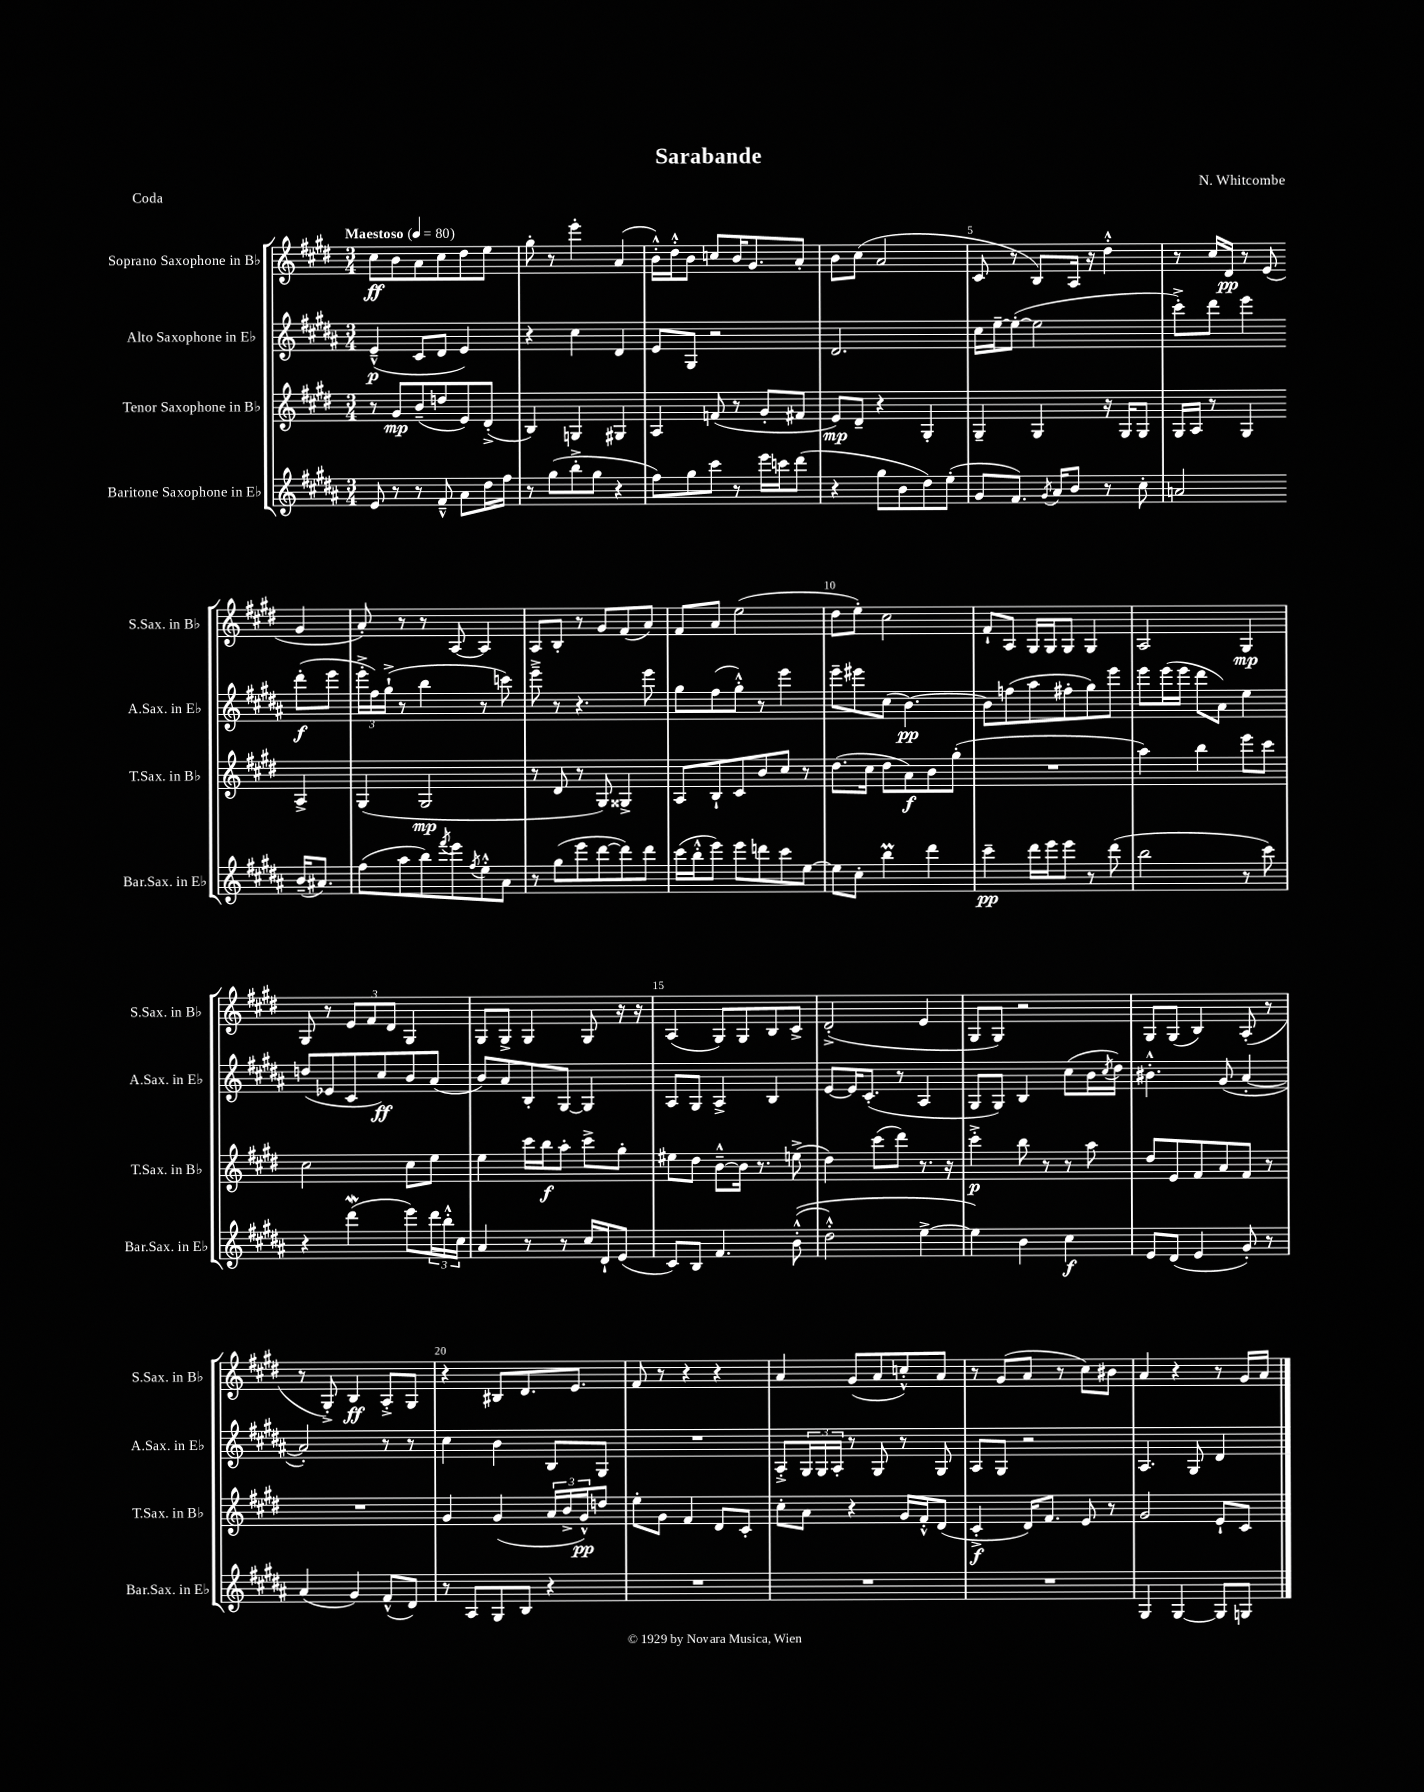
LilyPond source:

\header { title = "Sarabande" composer = "N. Whitcombe" piece = "Coda" }
<<
\new StaffGroup <<
\new Staff = "s0" \with { instrumentName = "Soprano Saxophone in Bb" shortInstrumentName = "S.Sax. in Bb" } {
    \clef treble \key e \major \numericTimeSignature \time 3/4 \tempo "Maestoso" 4 = 80
    cis''8\ff b'8 a'8 cis''8 dis''8 e''8 |
    gis''8-. r8 e'''4-. a'4( |
    b'16-.-^) dis''16-.-^ b'8 c''8 b'16 gis'8. a'8-. |
    b'8 cis''8( a'2 |
    cis'8 r8 b8) a16 r16 dis''4-.-^ |
    r8 cis''16 dis'16\pp r8 e'8( gis'4 |
    a'8-.) r8 r8 a8~ a4 |
    a8 b8-. r8 gis'8 fis'8( a'8) |
    fis'8 a'8 e''2( |
    dis''8 e''8-.) cis''2 |
    fis'8-! a8 gis16 gis16 gis8 gis4 |
    a2 gis4\mp |
    gis8 r8 \tuplet 3/2 { e'8 fis'8 dis'8 } gis4 |
    gis8 gis8-> gis4 gis8 r16 r16 |
    a4( gis8) gis8 b8 cis'8-> |
    dis'2-.->( e'4 |
    gis8 gis8) r2 |
    gis8 gis8( b4) a8-.( r8 |
    r8 gis8-.->) b4\ff a8-.-> gis8 |
    r4 bis8 dis'8. e'8. |
    fis'8 r8 r4 r4 |
    a'4 gis'8( a'8 c''8-.-^) a'8 |
    r8 gis'8( a'8 r8 cis''8) bis'8 |
    a'4 r4 r8 gis'16 a'16 \bar "|." |
}
\new Staff = "s1" \with { instrumentName = "Alto Saxophone in Eb" shortInstrumentName = "A.Sax. in Eb" } {
    \clef treble \key b \major \numericTimeSignature \time 3/4
    e'4---^\p( cis'8 dis'8 e'4) |
    r4 cis''4 dis'4 |
    e'8 gis8 r2 |
    dis'2. |
    cis''16 e''16~-- e''8~-.( e''2 |
    cis'''8-.->) dis'''8 e'''4 dis'''8-.\f( e'''8 |
    \tuplet 3/2 { e'''16-.-> fis''16) gis''16-!->( } r8 b''4 r8 c'''8) |
    e'''8---> r8 r4. e'''8 |
    gis''8 fis''8( gis''8-.-^) r8 e'''4 |
    e'''8-- eis'''8 cis''8( b'4.~\pp) |
    b'8 f''8( ais''8 fis''8-. gis''8) e'''8 |
    e'''8 e'''16( e'''16 dis'''8 ais'8) e''4 |
    d''8( ees'8 cis'8 cis''8\ff) b'8 ais'8( |
    b'8) ais'8 b8-. gis8~ gis4 |
    ais8 gis8 ais4-> b4 |
    e'8~ e'16 cis'8.-.( r8 ais4 |
    gis8 gis8) b4 cis''8( b'16 \acciaccatura { cis''8 } dis''16) |
    bis'4.-.-^ gis'8( ais'4~-. |
    ais'2-.) r8 r8 |
    cis''4 b'4 b8 gis8 |
    R2. |
    ais8-.-> \tuplet 3/2 { gis16 gis16 ais16-. } r8 gis8 r8 gis8 |
    ais8 gis8 r2 |
    ais4. gis8 dis'4 \bar "|." |
}
\new Staff = "s2" \with { instrumentName = "Tenor Saxophone in Bb" shortInstrumentName = "T.Sax. in Bb" } {
    \clef treble \key e \major \numericTimeSignature \time 3/4
    r8 gis'8\mp b'8--( d''8 e'8) dis'8-.->( |
    b4) g4 gis4 |
    a4 f'8( r8 gis'8-. fis'8 |
    e'8\mp) dis'8-- r4 gis4-. |
    gis4-- gis4 r16 gis16 gis8 |
    gis16 a16 r8 gis4 a4-> |
    gis4( gis2\mp |
    r8 dis'8 r8 gis8) gisis4-> |
    a8 b8-! cis'8 b'8 cis''8 r8 |
    dis''8.( cis''16 dis''8 a'8\f) b'8 gis''8-.( |
    R2. |
    a''4) b''4 e'''8 cis'''8 |
    cis''2 cis''8 e''8 |
    e''4 cis'''16 b''16\f a''8-. cis'''8-> gis''8-. |
    eis''8 dis''8 b'8~---^ b'16 r8. e''8->( |
    dis''4) cis'''8( dis'''8) r8. r16 |
    cis'''4-.->\p b''8 r8 r8 a''8 |
    dis''8 e'8 fis'8 a'8 fis'8 r8 |
    R2. |
    gis'4 gis'4( \tuplet 3/2 { a'16 b'16-> gis'16-^\pp) } d''8 |
    e''8-. gis'8 fis'4 dis'8 cis'8-. |
    cis''8-. a'8 r4 gis'16 fis'16-.-^ dis'8( |
    cis'4-.->\f dis'16) fis'8. e'8 r8 |
    gis'2 e'8-! cis'8 \bar "|." |
}
\new Staff = "s3" \with { instrumentName = "Baritone Saxophone in Eb" shortInstrumentName = "Bar.Sax. in Eb" } {
    \clef treble \key b \major \numericTimeSignature \time 3/4
    e'8 r8 r8 fis'8---^ ais'8 dis''16 fis''16 |
    r8 gis''8( b''8-.-> gis''8 r4 |
    fis''8) gis''8 cis'''8 r8 e'''16 c'''16 dis'''8( |
    r4 gis''8 b'8 dis''8) e''8-.( |
    gis'8 fis'8.) \acciaccatura { gis'8 } ais'16 b'8 r8 cis''8-. |
    a'2 b'16--( ais'8.) |
    fis''8( ais''8 b''8) \acciaccatura { fis'''8 } e'''8 \acciaccatura { fis''8 } e''8-.-^ ais'8 |
    r8 gis''8( e'''8 dis'''8~ dis'''8) dis'''8 |
    cis'''16( b''16-.-^ e'''8) e'''8 d'''8 cis'''8 e''8~ |
    e''8 cis''8-. b''4\prall dis'''4 |
    cis'''4--\pp dis'''16 e'''16 e'''8 r8 dis'''8( |
    b''2 r8 cis'''8) |
    r4 dis'''4\mordent( e'''8) \tuplet 3/2 { dis'''16 b''16-.-^ cis''16 } |
    ais'4 r8 r8 cis''16 dis'16-! e'8( |
    cis'8) b8 fis'4. b'8-.-^(\( |
    dis''2-.-^) e''4~-> |
    e''4\) b'4 cis''4\f |
    e'8 dis'8( e'4 gis'8-.) r8 |
    ais'4( gis'4) fis'8-^( dis'8) |
    r8 ais8 gis8 b8 r4 |
    R2. |
    R2. |
    R2. |
    gis4 gis4~ gis8 g8 \bar "|." |
}
>>
>>
\layout { \context { \Score \override BarNumber.break-visibility = ##(#f #t #t) barNumberVisibility = #(every-nth-bar-number-visible 5) } }
